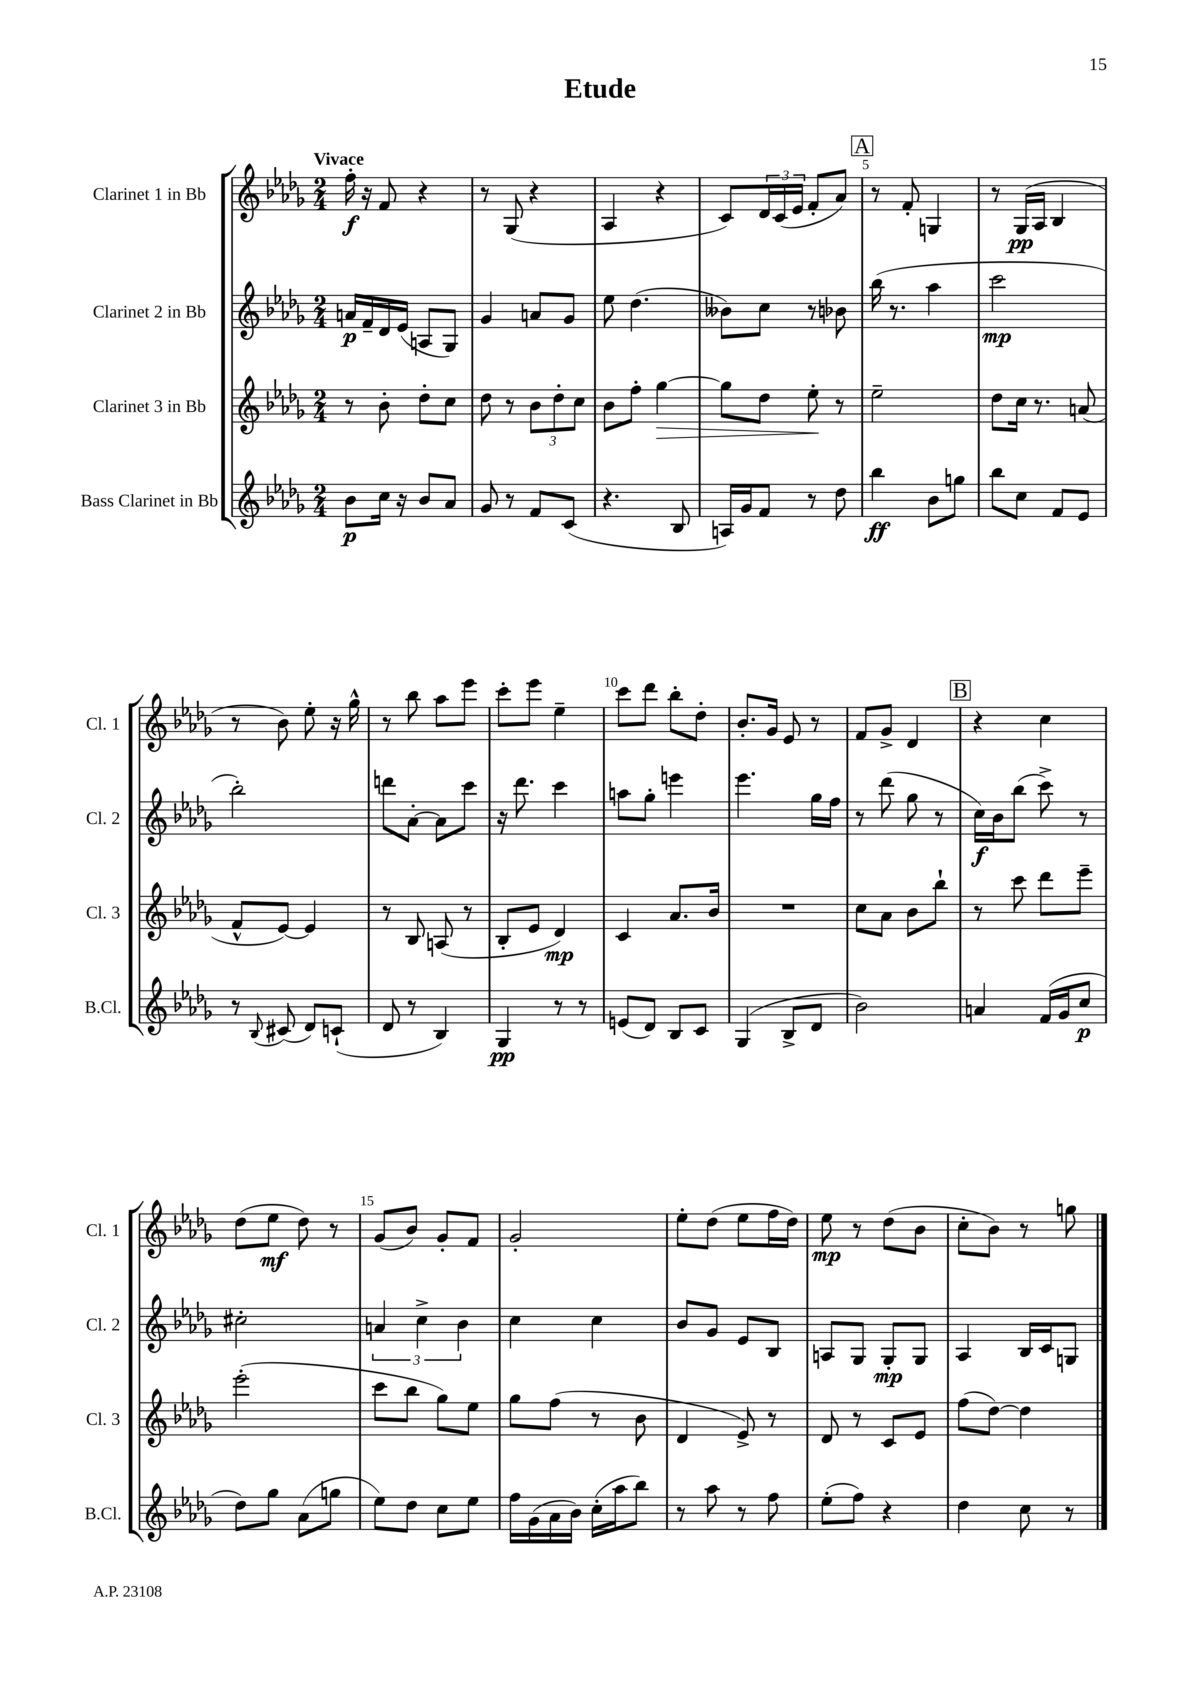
\header { title = "Etude" }
<<
\new StaffGroup <<
\new Staff = "s0" \with { instrumentName = "Clarinet 1 in Bb" shortInstrumentName = "Cl. 1" } {
    \clef treble \key des \major \numericTimeSignature \time 2/4 \tempo "Vivace"
    f''16-.\f r16 f'8 r4 |
    r8 ges8( r4 |
    aes4 r4 |
    c'8) \tuplet 3/2 { des'16 c'16( ees'16 } f'8-. aes'8) |
    \mark \markup { \box "A" } r8 f'8-. g4 |
    r8 ges16\pp( aes16 bes4 |
    r8 bes'8) ees''8-. r16 ges''16-^ |
    r8 bes''8 aes''8 ees'''8 |
    c'''8-. ees'''8 ees''4-- |
    c'''8 des'''8 bes''8-. des''8-. |
    bes'8.-. ges'16 ees'8 r8 |
    f'8 ges'8-> des'4 |
    \mark \markup { \box "B" } r4 c''4 |
    des''8( ees''8\mf des''8) r8 |
    ges'8( bes'8) ges'8-. f'8 |
    ges'2-. |
    ees''8-. des''8( ees''8 f''16 des''16) |
    ees''8\mp r8 des''8( bes'8 |
    c''8-. bes'8) r8 g''8 \bar "|." |
}
\new Staff = "s1" \with { instrumentName = "Clarinet 2 in Bb" shortInstrumentName = "Cl. 2" } {
    \clef treble \key des \major \numericTimeSignature \time 2/4
    a'16\p f'16-- des'16 ees'16( a8 ges8) |
    ges'4 a'8 ges'8 |
    ees''8 des''4.( |
    beses'8) c''8 r8 bes'8 |
    \mark \markup { \box "A" } bes''16( r8. aes''4 |
    c'''2\mp |
    bes''2-.) |
    d'''8 aes'8~-. aes'8 c'''8 |
    r16 des'''8. c'''4 |
    a''8 ges''8-. e'''4 |
    ees'''4. ges''16 f''16 |
    r8 des'''8( ges''8 r8 |
    \mark \markup { \box "B" } c''16\f) bes'16 bes''8( c'''8->) r8 |
    cis''2-. |
    \tuplet 3/2 { a'4 c''4-> bes'4 } |
    c''4 c''4 |
    bes'8 ges'8 ees'8 bes8 |
    a8 ges8 ges8-.\mp ges8 |
    aes4 bes16 c'16 g8 \bar "|." |
}
\new Staff = "s2" \with { instrumentName = "Clarinet 3 in Bb" shortInstrumentName = "Cl. 3" } {
    \clef treble \key des \major \numericTimeSignature \time 2/4
    r8 bes'8-. des''8-. c''8 |
    des''8 r8 \tuplet 3/2 { bes'8 des''8-. c''8 } |
    bes'8 f''8-. ges''4~\> |
    ges''8 des''8 ees''8-.\! r8 |
    \mark \markup { \box "A" } ees''2-- |
    des''8 c''16 r8. a'8( |
    f'8-^ ees'8~) ees'4 |
    r8 bes8 a8( r8 |
    bes8-. ees'8 des'4\mp) |
    c'4 aes'8. bes'16 |
    R2 |
    c''8 aes'8 bes'8 bes''8-! |
    \mark \markup { \box "B" } r8 c'''8 des'''8 ees'''8-- |
    ees'''2-.( |
    c'''8 bes''8 ges''8) ees''8 |
    ges''8 f''8( r8 bes'8 |
    des'4 ees'8->) r8 |
    des'8 r8 c'8 ees'8 |
    f''8( des''8~) des''4 \bar "|." |
}
\new Staff = "s3" \with { instrumentName = "Bass Clarinet in Bb" shortInstrumentName = "B.Cl." } {
    \clef treble \key des \major \numericTimeSignature \time 2/4
    bes'8\p c''16 r16 bes'8 aes'8 |
    ges'8 r8 f'8 c'8( |
    r4. bes8 |
    a16) ges'16 f'8 r8 des''8 |
    \mark \markup { \box "A" } bes''4\ff bes'8 g''8 |
    bes''8 c''8 f'8 ees'8 |
    r8 \appoggiatura { bes8 } cis'8( des'8) c'8-!( |
    des'8 r8 bes4) |
    ges4\pp r8 r8 |
    e'8( des'8) bes8 c'8 |
    ges4( bes8-> des'8 |
    bes'2) |
    \mark \markup { \box "B" } a'4 f'16( ges'16 c''8\p |
    des''8) ges''8 aes'8( g''8 |
    ees''8) des''8 c''8 ees''8 |
    f''16 ges'16( aes'16 bes'16) c''16-.( aes''16 bes''8) |
    r8 aes''8 r8 f''8 |
    ees''8-.( f''8) r4 |
    des''4 c''8 r8 \bar "|." |
}
>>
>>
\layout { \context { \Score \override BarNumber.break-visibility = ##(#f #t #t) barNumberVisibility = #(every-nth-bar-number-visible 5) } }
